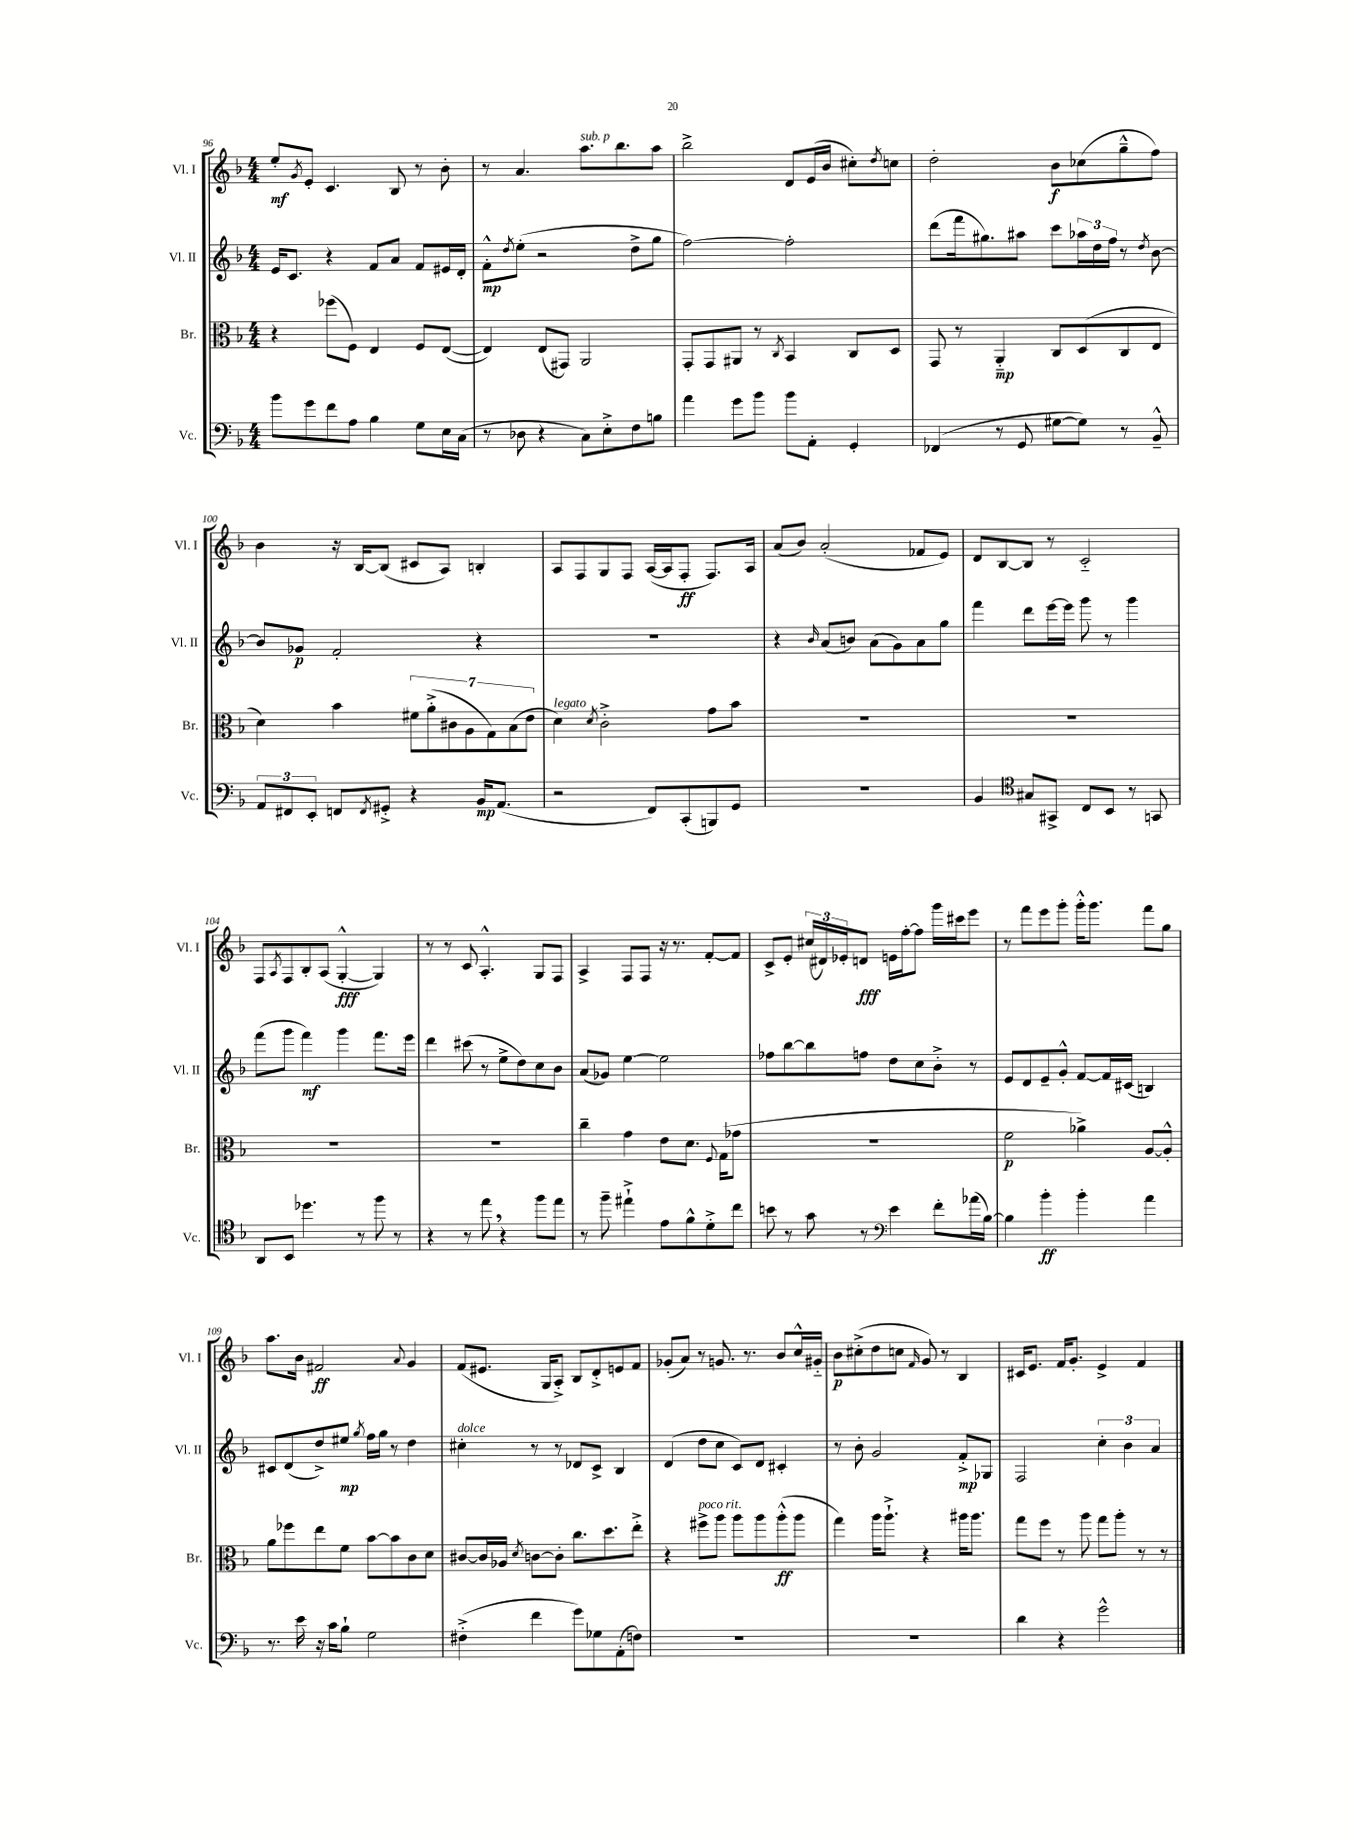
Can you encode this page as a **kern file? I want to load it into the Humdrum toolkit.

**kern	**kern	**kern	**kern
*staff4	*staff3	*staff2	*staff1
*clefF4	*clefC3	*clefG2	*clefG2
*k[b-]	*k[b-]	*k[b-]	*k[b-]
*M4/4	*M4/4	*M4/4	*M4/4
8b-	4r	16e	8ee'
.	.	8.c	.
.	.	.	8qg
8g	.	.	8e'
8f	(8ff-	4r	4.c
8A	8F)	.	.
4B-	4E	8f	.
.	.	8a	8B-
8G	8F	8f	8r
16E	([8E	16e#	8b-'
(16C	.	16d'	.
=	=	=	=
8r	4E])	8f'^^	8r
.	.	8qdd	.
8D-	.	(8ee'	4.a
4r	(8E	2r	.
.	8GG#)	.	.
8C)	2AA	.	8.aa
8E'^	.	.	.
.	.	.	8.bb-
8F	.	8dd^	.
8B	.	8gg	8aa
=	=	=	=
4a	8GG'	[2ff)	2bb-^
.	8GG	.	.
8g	8AA#	.	.
8b-	8r	.	.
.	8qC	.	.
8b-	4BB-	2ff']	8d
8AA'	.	.	(16e
.	.	.	16b-
4GG'	8C	.	8cc#')
.	.	.	8qdd
.	8D	.	8cc
=	=	=	=
(4FF-	8GG	(8ddd	2dd'
.	8r	16fff	.
.	.	8.gg#)	.
8r	4AA'~	.	.
8GG	.	8aa#	.
[8G#	8C	8ccc	8b-
8G#])	(8D	24aa-	(8cc-
.	.	24dd	.
.	.	24ff	.
8r	8C	8r	8gg~^^
.	.	8qdd	.
8BB-~^^	8E	[8b-	8ff)
=	=	=	=
12AA	4d)	8b-]	4b-
12FF#	.	.	.
.	.	8g-	.
12EE'	.	.	.
8FF	4b-	2f'	16r
.	.	.	[16B-
8qFF	.	.	.
8GG#'^	.	.	(8B-]
4r	14f#	.	8c#
.	(14a'^	.	.
.	.	.	8A)
.	14c#	.	.
.	14A	.	.
16BB-	.	4r	4B'
.	14G)	.	.
(8.AA	.	.	.
.	(14B-	.	.
.	14e	.	.
=	=	=	=
2r	4d)	1r	8A
.	.	.	8F
.	8qd	.	.
.	2c'^	.	8G
.	.	.	8F
8FF)	.	.	([16A
.	.	.	16A]
(8CC'	.	.	8F'
8BBB)	8g	.	8.F)
8GG	8b-	.	.
.	.	.	16A
=	=	=	=
1r	1r	4r	(8a
.	.	.	8b-)
.	.	16qqb-	.
.	.	(8a	(2a'
.	.	8b)	.
.	.	(8a	.
.	.	8g)	.
.	.	8a	8f-
.	.	8gg	8e)
=	=	=	=
4BB-	1r	4fff	8d
.	.	.	[8B-
*clefC4	*	*	*
8G#	.	8ddd	8B-]
8GG#^	.	[16eee	8r
.	.	16eee]	.
8C	.	8ggg	2c'~
8BB-	.	8r	.
8r	.	4ggg	.
8GG	.	.	.
=	=	=	=
8AA	1r	(8fff	8F
.	.	.	8qA
8BB-	.	8ggg	8F
4.dd-	.	4fff)	8B-'
.	.	.	(8A
.	.	4ggg	[4G'^^
8r	.	.	.
8ff	.	8.fff	4G])
8r	.	.	.
.	.	16eee	.
=	=	=	=
4r	1r	4ddd	8r
.	.	.	8r
8r	.	(8ccc#	8c
8ee	.	8r	4.A'^^
4r	.	8ee^	.
.	.	8dd)	.
8ff	.	8cc	8G
8ee	.	8b-	8F
=	=	=	=
8r	4cc~	(8a	4A^
8ff~	.	8g-)	.
4ee#`^	4g	[4ee	8F
.	.	.	8F
8e	8e	2ee]	16r
.	.	.	8.r
8f^^	8.d	.	.
8d'^	.	.	[8f'
.	8qqF	.	.
.	(16G	.	.
8cc	8g-	.	8f]
=	=	=	=
8b	1r	8ff-	8c^
8r	.	[8bb-	8e'
8g	.	8bb-]	(24cc#
.	.	.	24d#)
.	.	.	24e-'
8r	.	8ff	8d
*clefF4	*	*	*
4e	.	8dd	16e
.	.	.	[16ff'
.	.	8cc	8ff]
8f'	.	8b-'^	16ggg
.	.	.	16ccc#
(16a-	.	8r	8eee
[16B-)	.	.	.
=	=	=	=
4B-]	2f	8e	8r
.	.	8d	8fff
4b-'	.	8e~	8eee
.	.	8g'^^	8ggg'
4b-'	4a-^)	[8f	16ggg'^^
.	.	.	8.ggg
.	.	16f]	.
.	.	(16c#	.
4a	[8A	4B)	8fff
.	8A'^^]	.	8gg
=	=	=	=
8.r	8a	8c#	8.aa
.	8ff-	(8d	.
16e	.	.	16b-
16r	8ee	8dd^)	2f#
16c	.	.	.
8B-`	8f	8ee#	.
.	.	8qgg	.
2G	[8b-	16ff	.
.	.	16gg	.
.	8b-]	8r	.
.	.	.	8qqa
.	8c	4dd	4g
.	8d	.	.
=	=	=	=
(4F#'^	[8c#	4cc#'	(8f
.	16c#]	.	8.e#
.	16A-	.	.
.	8qd	.	.
4f	[8c	8r	.
.	.	.	16G
.	8c']	8r	8A'^)
8g)	8.cc	8d-	8B-
8G-	.	8c^	8d'^
.	8.dd	.	.
(8AA'	.	4B-	8e
8F)	8ee'^	.	8f
=	=	=	=
1r	4r	(4d	(8g-'
.	.	.	8a)
.	8ff#^	8dd	8r
.	8aa	8cc	8.g
.	8aa	8c)	.
.	.	.	8.r
.	8aa	8d	.
.	(8aa'^^	4c#'	8b-
.	8aa	.	16cc^^
.	.	.	16g#'~
=	=	=	=
1r	4gg)	8r	8b-
.	.	8b-'	(8cc#'^
.	16aa	2g	8dd
.	8.aa`^	.	.
.	.	.	8cc
.	.	.	16qqf
.	4r	.	8g)
.	.	.	8r
.	16aa#	8f'^	4B-
.	8.aa#	.	.
.	.	8G-	.
=	=	=	=
4d	8gg	2F	16c#
.	.	.	8.e
.	8ff	.	.
4r	8r	.	16f
.	.	.	8.g'
.	8aa	.	.
2g^^	8gg	6cc'	4e^
.	8aa'	.	.
.	.	6b-	.
.	8r	.	4f
.	.	6a	.
.	8r	.	.
==	==	==	==
*-	*-	*-	*-
